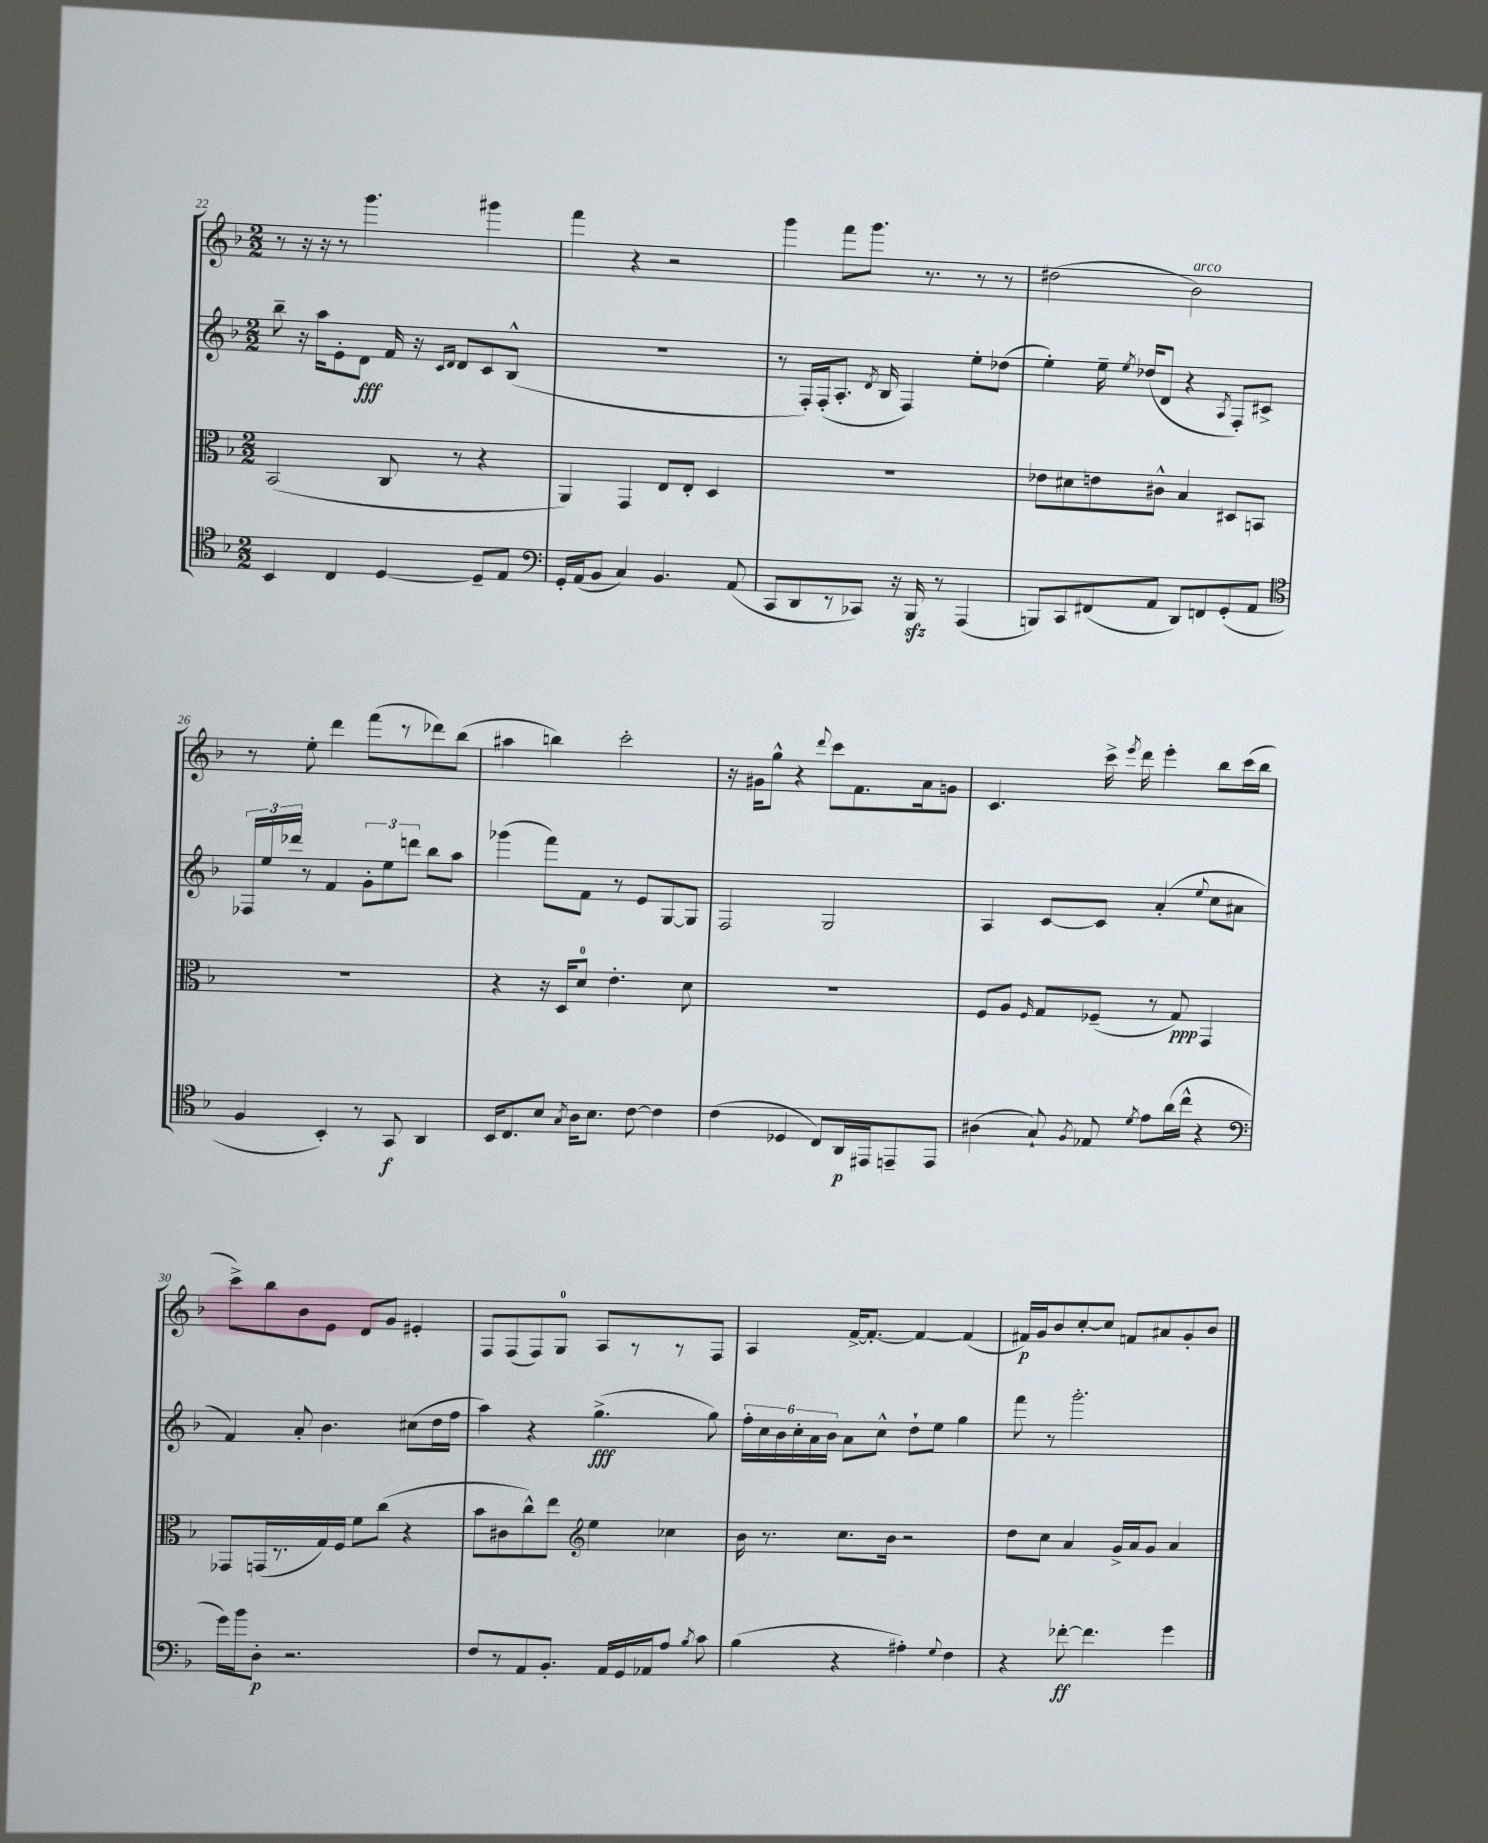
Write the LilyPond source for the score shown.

<<
\new StaffGroup <<
\new Staff = "s0" {
    \clef treble \key f \major \numericTimeSignature \time 2/2
    \autoBeamOff r8 r16 r16 r8 g'''4. gis'''4 |
    f'''4 r4 r2 |
    g'''4 f'''8[ g'''8.] r8. r8 r8 |
    dis''2( bes'2^\markup { \italic "arco" }) |
    r8 e''8-. d'''4 f'''8[( r8 des'''8) bes''8]( |
    ais''4 b''4) c'''2-. |
    r16 gis'16[ g''8]-^ r4 \appoggiatura { d'''8 } c'''8[ f'8. a'16 g'8] |
    c'4. c'''16-> \acciaccatura { e'''8 } d'''16 e'''4-. bes''8[ c'''16( bes''16] |
    c'''8[->) bes''8 bes'8 e'8] d'8[ g'8] eis'4-. |
    f8[ f8( f8) g8]-0 a8[ r8 r8 f8] |
    a4 f'16[~-> f'8.]~-. f'4~ f'4( |
    fis'16[\p) g'16 bes'8 c''8~-. c''8] f'8[ ais'8 g'8-. bes'8] \bar "|." |
}
\new Staff = "s1" {
    \clef treble \key f \major \numericTimeSignature \time 2/2
    \autoBeamOff bes''8-- r16 a''16[ e'8-. d'8]\fff f'16 r16 \grace { c'16[ d'16] } d'8[ c'8 bes8]-^( |
    R1 |
    r8 f16[-.) f16-.( a8.]-. \acciaccatura { d'8 } bes16 f4) e''8[-. des''8]( |
    e''4-.) e''16-- \acciaccatura { e''8 } des''16[( d'8] r4 \acciaccatura { a8 } f8[-.) cis'8]-> |
    \tuplet 3/2 { fes16[ e''16 des'''16] } r8 f'4 \tuplet 3/2 { g'8[-. e''8 d'''8] } bes''8[ a''8] |
    ges'''4( f'''8[) f'8] r8 e'8[ g8~ g8] |
    f2 g2 |
    a4 c'8[~ c'8] a'4-.( \appoggiatura { e''8 } c''8[ ais'8] |
    f'4) a'8-. bes'4. cis''8[( d''16 f''16] |
    a''4) r4 g''4.->\fff( g''8) |
    \tuplet 6/4 { f''16[-. c''16 bes'16 c''16-. a'16 bes'16] } a'8[ c''8]-^ d''8[-! e''8] g''4 |
    f'''8 r8 g'''2.-. \bar "|." |
}
\new Staff = "s2" {
    \clef alto \key f \major \numericTimeSignature \time 2/2
    \autoBeamOff bes,2( c8 r8 r4 |
    a,4) g,4 e8[ e8]-. d4 |
    R1 |
    ees'8[ dis'8 e'8 cis'8]-^ bes4 dis8[ b,8] |
    R1 |
    r4 r16 d16[ d'8]-0 e'4.-. d'8 |
    R1 |
    f8[ a8] \grace { f16 } g8[ fes8]--( r8 g8\ppp) g,4 |
    ges,8[ g,16( r8. g16) f16] f'8[ c''8]( r4 |
    bes'8[ cis'8 c''8-^) e''8] \clef treble e''4 ces''4 |
    bes'16 r8. c''8.[ bes'16] r2 |
    d''8[ c''8] a'4 g'16[-> a'16 g'8] a'4 \bar "|." |
}
\new Staff = "s3" {
    \clef tenor \key f \major \numericTimeSignature \time 2/2
    \autoBeamOff bes,4 c4 d4~ d8[-- e8] |
    \clef bass g,16[-. a,16( bes,8] c4) bes,4. a,8( |
    c,8[ d,8 r8 ces,8]) r16 bes,,16\sfz r8 a,,4( |
    b,,8[) c,8 fis,8( a,8] d,8[) f,8 g,8-.( a,8] |
    \clef tenor f4 bes,4-.) r8 g,8\f a,4 |
    bes,16[ c8. bes8] \acciaccatura { g8 } a16[ bes8.] c'8~ c'4 |
    c'4( des4 c8[) a,16\p eis,16 e,8-- e,8] |
    ais4( g8-!) \acciaccatura { f8 } ees8 \acciaccatura { d'8 } e'8[ a'16( c''16]-^ r4 |
    \clef bass g'16[) bes'16 d8]-.\p r2. |
    f8[ r8 a,8 bes,8.]-. a,16[ g,16 aes,16 a8] \acciaccatura { bes8 } c'8 |
    bes4( r4 ais4-.) \appoggiatura { g8 } f4 |
    r4 fes'8~-.\ff fes'4. g'4 \bar "|." |
}
>>
>>
\layout { \context { \Score currentBarNumber = #22 } }
